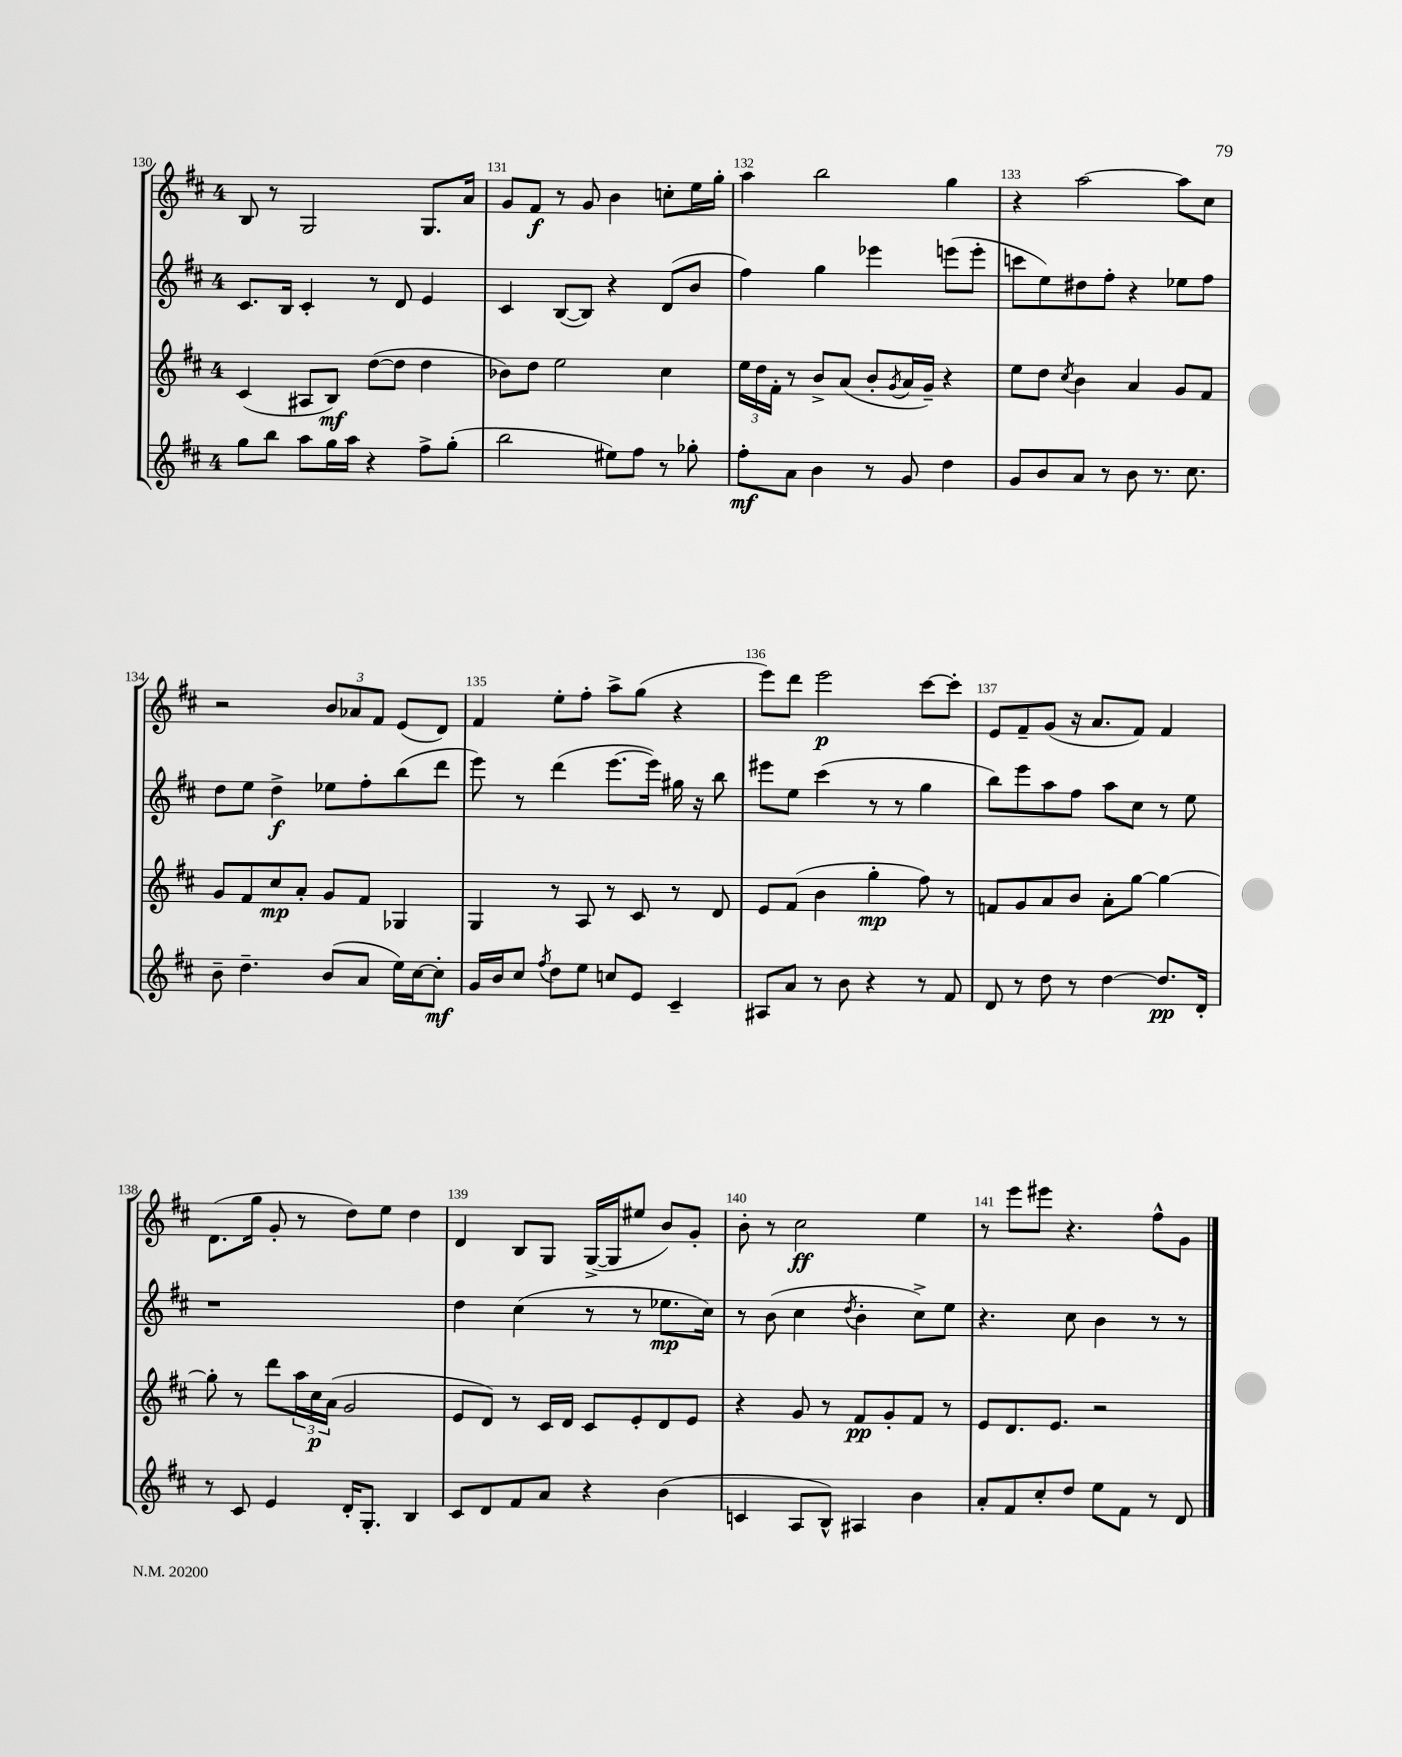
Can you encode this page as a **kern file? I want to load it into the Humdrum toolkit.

**kern	**kern	**kern	**kern
*staff4	*staff3	*staff2	*staff1
*clefG2	*clefG2	*clefG2	*clefG2
*k[f#c#]	*k[f#c#]	*k[f#c#]	*k[f#c#]
*M4/4	*M4/4	*M4/4	*M4/4
8gg\L	(4c#/	8.c#/L	8B/
8bb\J	.	.	8r
.	.	16B/Jk	.
8aa\L	8A#/L	4c#'/	2G/
16gg\L	8B/J)	.	.
16aa\JJ	.	.	.
4r	([8dd\L	8r	.
.	8dd\]J	8d/	.
8ff#^\L	4dd\	4e/	8.G/L
(8gg'\J	.	.	.
.	.	.	16a/Jk
=	=	=	=
2bb\	8b-\L)	4c#/	8g/L
.	8dd\J	.	8f#/J
.	2ee\	([8B/L	8r
.	.	8B/]J)	8g/
8ee#\L)	.	4r	4b\
8ff#\J	.	.	.
8r	4cc#\	(8d/L	8cc'\L
8gg-'\	.	8b/J	16ee\L
.	.	.	16gg'\JJ
=	=	=	=
8ff#'\L	24ee\LL	4ff#\)	4aa\
.	24dd\	.	.
.	24f#'\JJ	.	.
8a\J	8r	.	.
4b\	8b^/L	4gg\	2bb\
.	(8a/J	.	.
8r	8b'/L	4eee-\	.
.	8qg/	.	.
8g/	16a/L	.	.
.	16g~/JJ)	.	.
4dd\	4r	(8eee\L	4gg\
.	.	8eee'\J	.
=	=	=	=
8g/L	8ee\L	8ccc\L	4r
8b/	8dd\J	8ee\)	.
.	8qcc#/	.	.
8a/J	4b\	8dd#\	[2aa\
8r	.	8ff#'\J	.
8b\	4a/	4r	.
8.r	.	.	.
.	8g/L	8ee-\L	8aa\]L
8.cc#\	.	.	.
.	8f#/J	8ff#\J	8cc#\J
=	=	=	=
8b~\	8g/L	8dd\L	2r
4.dd~\	8f#/	8ee\J	.
.	8cc#/	4dd^\	.
.	8a'/J	.	.
(8b/L	8g/L	8ee-\L	12b/L
.	.	.	12a-/
8a/J	8f#/J	8ff#'\	.
.	.	.	12f#/J
16ee\LL)	4G-/	(8bb\	(8e/L
[16cc#\J	.	.	.
8cc#'\]J	.	8ddd\J	8d/J)
=	=	=	=
16g/LL	4G/	8eee\)	4f#/
16b/J	.	.	.
8cc#/J	.	8r	.
8qff#/	.	.	.
8dd\L	8r	(4ddd\	8ee'\L
8ee\J	8A/	.	8ff#'\J
8cc/L	8r	[8.eee\L	8aa^\L
8e/J	8c#/	.	(8gg\J
.	.	16eee\]Jk)	.
4c#~/	8r	16gg#\	4r
.	.	16r	.
.	8d/	8bb\	.
=	=	=	=
8A#/L	8e/L	8eee#\L	8eee\L)
8a/J	(8f#/J	8ee\J	8ddd\J
8r	4b\	(4ccc#\	2eee\
8b\	.	.	.
4r	4gg'\	8r	.
.	.	8r	.
8r	8ff#\)	4gg\	[8ccc#\L
8f#/	8r	.	8ccc#'\]J
=	=	=	=
8d/	8f/L	8bb\L)	8e/L
8r	8g/	8eee\	8f#~/
8dd\	8a/	8aa\	(8g/J
8r	8b/J	8ff#\J	16r
.	.	.	8.a/L
[4dd\	8a'\L	8aa\L	.
.	[8gg\J	8cc#\J	8f#/J)
8.dd/]L	4gg\_	8r	4f#/
.	.	8ee\	.
16d'/Jk	.	.	.
=	=	=	=
8r	8gg'\]	1r	(8.d\L
8c#/	8r	.	.
.	.	.	16gg\Jk
4e/	8ddd\L	.	8g'/
.	24aa\L	.	8r
.	24cc#\	.	.
.	(24a\JJ	.	.
16d'/LK	2g/	.	8dd\L)
8.G'/J	.	.	.
.	.	.	8ee\J
4B/	.	.	4dd\
=	=	=	=
8c#/L	8e/L	4dd\	4d/
8d/	8d/J)	.	.
8f#/	8r	(4cc#\	8B/L
8a/J	16c#/LL	.	8G/J
.	16d/JJ	.	.
4r	8c#/L	8r	([16G^/LL
.	.	.	16G/]J
.	8e'/	8r	8ee#/J
(4b\	8d/	8.ee-\L	8b/L)
.	8e/J	.	8g'/J
.	.	16cc#\Jk)	.
=	=	=	=
4c/	4r	8r	8b'\
.	.	(8b\	8r
8A/L	8g/	4cc#\	2cc#\
8B^^/J)	8r	.	.
.	.	8qdd/	.
4A#/	8f#/L	4b'\	.
.	8g'/	.	.
4b\	8f#/J	8cc#^\L)	4ee\
.	8r	8ee\J	.
=	=	=	=
8a'/L	8e/L	4.r	8r
8f#/	8.d/	.	8eee\L
8cc#'/	.	.	8eee#\J
.	8.e/J	.	.
8dd/J	.	8cc#\	4.r
8ee\L	2r	4b\	.
8f#\J	.	.	.
8r	.	8r	8ff#^^\L
8d/	.	8r	8g\J
==	==	==	==
*-	*-	*-	*-
